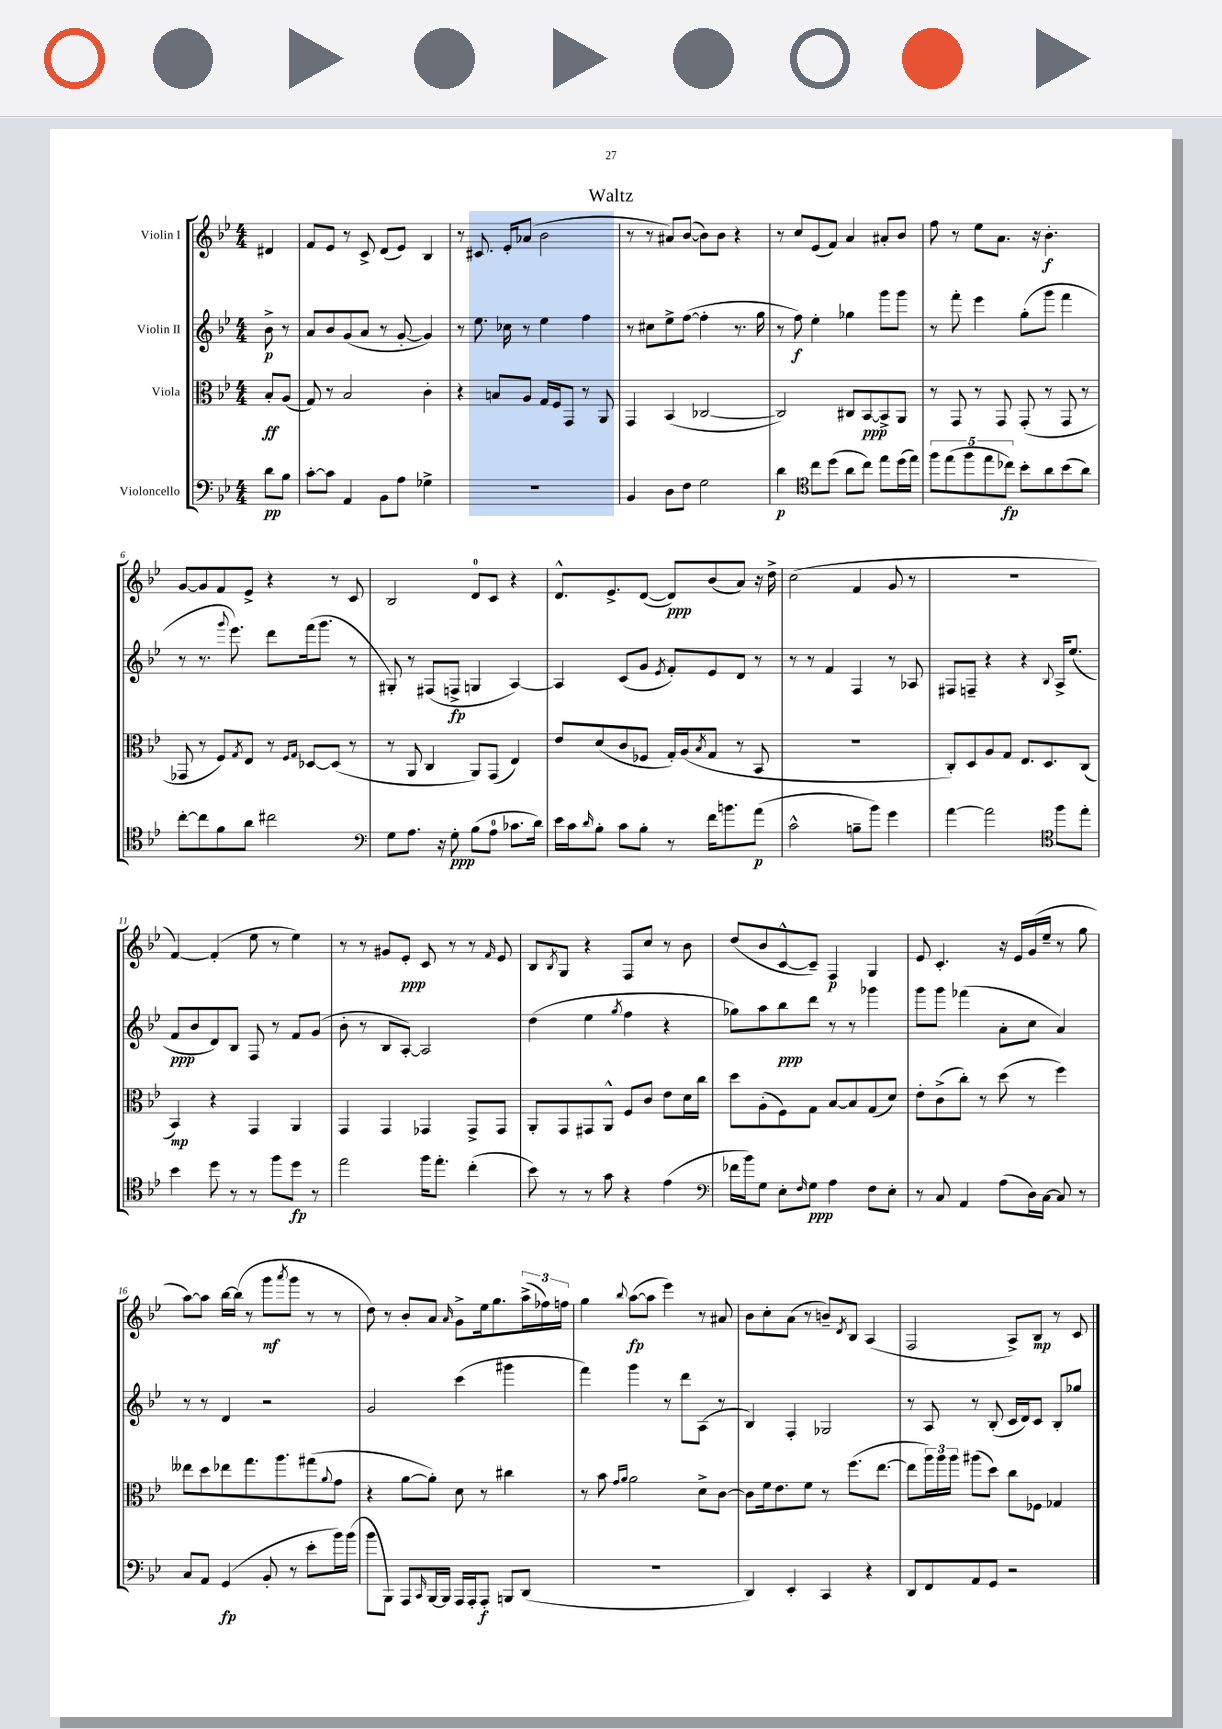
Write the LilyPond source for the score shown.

\header { title = "Waltz" }
<<
\new StaffGroup <<
\new Staff = "s0" \with { instrumentName = "Violin I" } {
    \clef treble \key bes \major \numericTimeSignature \time 4/4 \partial 4
    dis'4 |
    f'8 ees'8 r8 c'8-> d'8( ees'8) bes4 |
    r8 cis'8. ees'16-. aes'8( bes'2 |
    r8 r8 ais'8) bes'8~( bes'8) bes'8 r4 |
    r8 c''8 ees'8( f'8) a'4 ais'8-. bes'8 |
    f''8 r8 ees''8 a'8. r16 bes'4.-.\f |
    g'8~ g'8 f'8 ees'8-> r4 r8 c'8 |
    bes2 d'8-0 c'8 r4 |
    d'8.-^ ees'8.-> d'8~( d'8\ppp) bes'8( a'8) r16 d''16-> |
    c''2( f'4 g'8 r8 |
    R1 |
    f'4~) f'4-.( ees''8 r8 ees''4) |
    r8 r8 gis'8 ees'8-.\ppp c'8 r8 r8 \grace { f'16 } ees'8 |
    bes8 \acciaccatura { bes8 } g8 r4 f8 c''8 r8 bes'8 |
    d''8( bes'8 c'8~-^ c'8--) f4\p g4 |
    ees'8 c'4.-. r16 ees'16 g'16( ees''16-- r8 g''8 |
    a''8~) a''8 bes''16~ bes''16( r8 g'''8\mf \acciaccatura { a'''8 } g'''8 r8 r8 |
    d''8) r8 bes'8-. a'8 \grace { a'16 } g'8-> ees''16 g''8. \tuplet 3/2 { a''16->( fes''16) f''16 } |
    g''4 \appoggiatura { bes''8 } a''8~\fp( a''8 ees'''4) r8 ais'8 |
    bes'8 c''8-. a'8( r8 b'8--) \acciaccatura { d'8 } bes8 a4( |
    f2 a8->) bes8\mp r8 c'8 \bar "|." |
}
\new Staff = "s1" \with { instrumentName = "Violin II" } {
    \clef treble \key bes \major \numericTimeSignature \time 4/4 \partial 4
    bes'8->\p r8 |
    a'8 bes'8 g'8( a'8 r8 g'8~-. g'4) |
    r8 ees''8. ces''16 r8 ees''4 f''4 |
    r8 cis''8 ees''8-> f''8~( f''4-. r8. g''16 |
    r8 f''8\f) ees''4-. ges''4 g'''8 g'''8 |
    r8 f'''8-. ees'''4 g''8-.( g'''8 f'''4 |
    r8 r8. \appoggiatura { g'''8 } ees'''8.) d'''8 f'''16( g'''8. r8 |
    gis8-.) r8 fis8( f8->\fp g4 a4~) |
    a4 c'8( g'8 \acciaccatura { ees'8 } f'8-.) ees'8 d'8 r8 |
    r8 r8 f'4 f4 r8 aes8 |
    fis8 f8-- r4 r4 \appoggiatura { bes8 } a16-> ees''8.( |
    f'8\ppp bes'8 d'8) bes8 f8 r8 f'8 g'8( |
    bes'8-. r8 bes8 a8~-.) a2 |
    d''4( ees''4 \acciaccatura { g''8 } f''4 r4 |
    ges''8) a''8 bes''8\ppp d'''8 r8 r8 ges'''4 |
    g'''8 g'''8 fes'''4( a'8-. c''8 a'4) |
    r8 r8 d'4 r2 |
    g'2 c'''4( gis'''4 |
    f'''4) g'''4 r8 d'''8 a8( r8 |
    bes4) f4-. ges2 |
    r8 a8 r8 bes8-.( c'16 d'16) c'8 bes8-. ges''8 \bar "|." |
}
\new Staff = "s2" \with { instrumentName = "Viola" } {
    \clef alto \key bes \major \numericTimeSignature \time 4/4 \partial 4
    bes8-.\ff a8( |
    g8) r8 bes2 c'4-. |
    r4 b8 a8 g16 f16 g,8 r8 a,8 |
    g,4 bes,4( ces2~ |
    ces2) cis8 bes,8~\ppp bes,8-> a,8 |
    r8 g,8 r8 g,8 g,8-.( r8 g,8 r8 |
    ges,8 r8 f8) \acciaccatura { g8 } ees8 r8 \grace { f16 g16 } des8~ des8( r8 |
    r8 a,8 c4 a,8) g,8( ees4) |
    ees'8 d'8( c'8 fes8 g16-.) a16( \acciaccatura { bes8 } g8 r8 bes,8 |
    R1 |
    c8-.) d8 a8 g8 ees8. d8. c8( |
    bes,4\mp) r4 g,4 a,4 |
    g,4 g,4 ges,4 ges,8-> ges,8 |
    a,8-. g,8 gis,8 a,8-^ f8 c'8 ees'8 d'16 c''16 |
    d''8 a8-.( f8) g8 bes8~ bes8 g8( d'8) |
    ees'8-. c'8->( c''8-.) r8 d''8( r8 f''4) |
    eeses''8 d''8 ees''8 g''8. a''8. gis''8( \appoggiatura { a'8 } g'8 |
    r4 a'8~ a'8-.) d'8 r8 cis''4 |
    r8 bes'8 \grace { g'16 a'16 } a'2 d'8-> c'8~ |
    c'8 f'16 ees'8. f'8 r8 f''8.( ees''8.~ |
    ees''8 \tuplet 3/2 { a''16) a''16 a''16 } ais''8( d''8) c''8 fes8 ges4 \bar "|." |
}
\new Staff = "s3" \with { instrumentName = "Violoncello" } {
    \clef bass \key bes \major \numericTimeSignature \time 4/4 \partial 4
    d'8\pp bes8 |
    c'8~-. c'8 a,4 bes,8 a8 ges4-> |
    R1 |
    bes,4 d8 f8 g2 |
    d'4\p \clef tenor c''8 d''8( a'8 c''8) ees''8 d''16( ees''16) |
    \tuplet 5/4 { f''8 ees''8( f''8 ees''8 ces''8\fp) } bes'8-. a'8 bes'8( a'8) |
    c''8~-. c''8 f'8 a'8 cis''2 |
    \clef bass g8 a8. r16 g8-.\ppp bes8( a8-0 ces'8. d'16) |
    ees'16 c'16 \grace { d'16 } bes8-. c'8 bes8-. r8 f'16 b'8. a'8\p( |
    c'2-^ b8-- bes'8) g'4 |
    a'4~ a'2 \clef tenor f''8 ees''8-. |
    bes'4 d''8 r8 r8 f''8 d''8\fp r8 |
    ees''2 f''16 ees''8.-. c''4-.( |
    bes'8) r8 r8 g'8 r4 ees'4( |
    \clef bass fes'16 bes'16) g8 ees8-. \grace { f16 } g8\ppp a4 f8 ees8-. |
    r8 c8 a,4 a8( d16) c16~ c8 r8 |
    c8 a,8 g,4\fp( bes,8-. r8 ees'8-. bes'16) bes'16( |
    bes'8 bes,,8) a,,8 \grace { c,16 } bes,,16~ bes,,16 a,,16 a,,16-. a,,8-.\f b,,8 d,8( |
    R1 |
    d,4) ees,4-. c,4 r4 |
    d,8 f,8 a,8 g,8 r2 \bar "|." |
}
>>
>>
